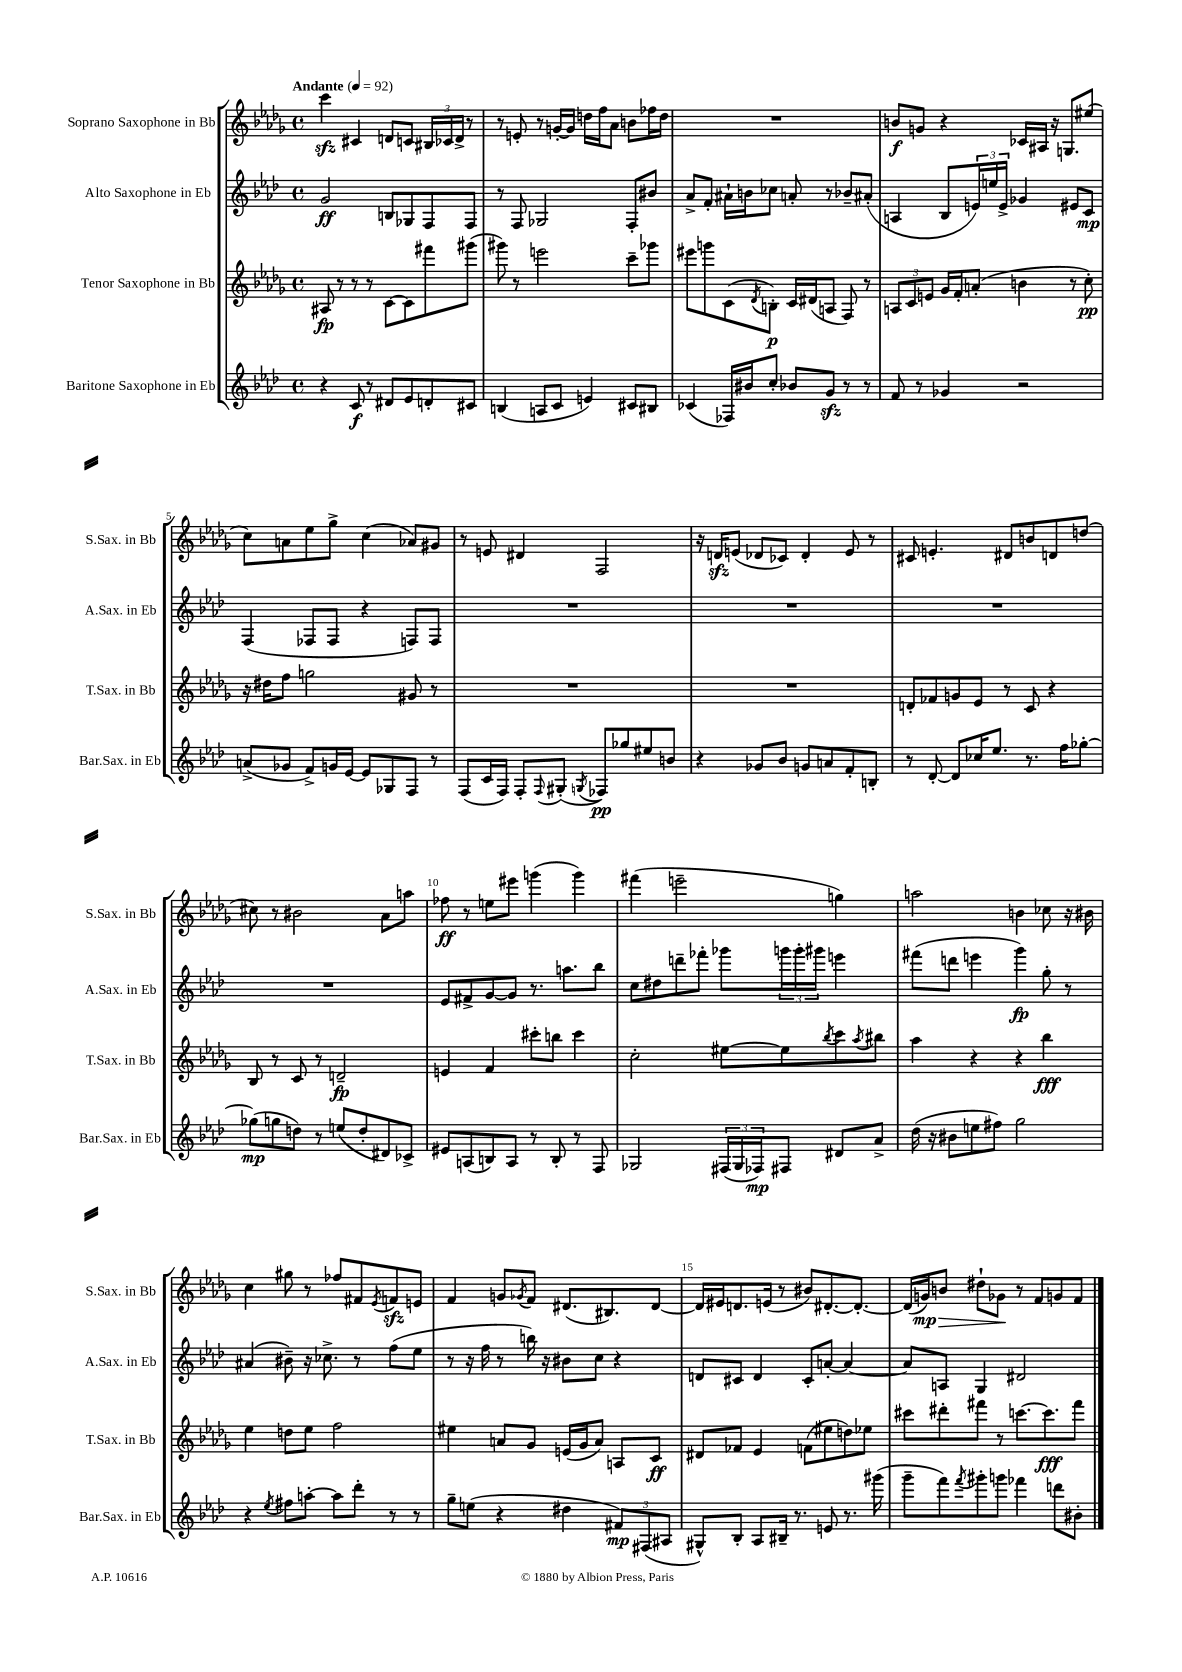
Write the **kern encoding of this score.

**kern	**kern	**kern	**kern
*staff4	*staff3	*staff2	*staff1
*clefG2	*clefG2	*clefG2	*clefG2
*k[b-e-a-d-]	*k[b-e-a-d-g-]	*k[b-e-a-d-]	*k[b-e-a-d-g-]
*M4/4	*M4/4	*M4/4	*M4/4
*met(c)	*met(c)	*met(c)	*met(c)
*MM92	*MM92	*MM92	*MM92
4r	8A#/	2g/	4ccc\
.	8r	.	.
8c/	8r	.	4c#/
8r	8r	.	.
8d#/L	[8c\L	8B/L	8d/L
8e-/	8c\]	8G-/	8c/J
8d'/	8fff#\	8F/	24B#/LL
.	.	.	24c-/
.	.	.	24d^/JJ
8c#/J	(8ggg#\J	8F/J	8r
=	=	=	=
(4B/	8ggg#\)	8r	8r
.	8r	8F/	8e'/
8A/L	2eee\	2G-/	8r
8c/J	.	.	[16g'/LL
.	.	.	16g/]JJ
4e/)	.	.	16dd\LL
.	.	.	16ff\J
.	.	.	8a-\J
8c#/L	8ccc~\L	8F'/L	8b\L
8B#/J	8ggg-\J	8b#/J	16ff-\L
.	.	.	16dd\JJ
=	=	=	=
(4c-/	8eee#\L	8a-^/L	1r
.	8ggg\	8f'/J	.
16F-/LL)	(8c\	16a#`\LL	.
16b#/J	.	16b\J	.
.	8qd-/	.	.
8cc'/J	8B'\J)	8cc-\J	.
8b-/L	16c/LL	8a'/	.
.	(16d#/J	.	.
8g/J	8A/J	8r	.
8r	8F/)	8b-~/L	.
8r	8r	(8a#'/J	.
=	=	=	=
8f/	12A/L	4A/	8b/L
.	12c/	.	.
8r	.	.	8g/J
.	12e/J	.	.
4g-/	16g-/LL	8B-/L	4r
.	16f'/J	.	.
.	(8a'/J	24e/L)	.
.	.	24ee/	.
.	.	24e^/JJ	.
2r	4b\	4g-/	16c-/LL
.	.	.	16A#/JJ
.	.	.	16r
.	.	.	8.G/L
.	8r	8e#/L	.
.	8cc'\)	8c/J	(8ee#/J
=	=	=	=
(8a^/L	16r	(4F/	8cc\L)
.	16dd#\LK	.	.
8g-/J	8ff\J	.	8a\
8f^/L)	2gg\	8F-/L	8ee-\
16g/L	.	8F-/J	8gg-^\J
[16e-/JJ	.	.	.
8e-/]L	.	4r	(4cc\
8G-/	.	.	.
8F/J	8g#/	8F/L)	8a-/L)
8r	8r	8F/J	8g#/J
=	=	=	=
(8F/L	1r	1r	8r
16c/L	.	.	8e/
16F/JJ)	.	.	.
8F'/L	.	.	4d#/
8qqF/	.	.	.
(8G#'/J	.	.	.
8qG/	.	.	.
8F-/L)	.	.	2F/
8gg-/	.	.	.
8ee#/	.	.	.
8b/J	.	.	.
=	=	=	=
4r	1r	1r	16r
.	.	.	16d/LK
.	.	.	(8e/J
8g-/L	.	.	8d-/L
8b-/J	.	.	8c-/J)
8g/L	.	.	4d-'/
8a/	.	.	.
8f'/	.	.	8e/
8B'/J	.	.	8r
=	=	=	=
8r	8d'/L	1r	8c#/
[8d-'/	8f-/	.	4.e'/
8d-/]L	8g/	.	.
16cc-/K	8e-/J	.	.
8.ee-/J	.	.	.
.	8r	.	8d#/L
8.r	8c/	.	8b/
.	4r	.	8d/
16ff\LK	.	.	.
[8gg-'\J	.	.	(8dd/J
=	=	=	=
(8gg-\]L	8B-/	1r	8cc#\)
8gg\	8r	.	8r
8dd\J)	8c/	.	2b#\
8r	8r	.	.
(8ee/L	2d~/	.	.
8dd'/	.	.	.
8d#/)	.	.	8a-\L
8c-^/J	.	.	8aa\J
=	=	=	=
8e#/L	4e/	8e-/L	8ff-\
(8A/	.	8f#^/	8r
8B/)	4f/	[8g/	8ee\L
8A/J	.	8g/]J	8eee#\J
8r	8ccc#'\L	8.r	(4ggg\
8B'/	8bb\J	.	.
.	.	8.aa\L	.
8r	4ccc#\	.	4ggg\)
8F/	.	8bb-\J	.
=	=	=	=
2G-/	2cc'\	8cc\L	(4fff#\
.	.	8dd#\	.
.	.	8ddd~\	2eee~\
.	.	8fff-'\J	.
(24F#/LL	[8ee#\L	8ggg-\L	.
24G-/	.	.	.
24F-/J)	.	.	.
8F#/J	8ee#\]	24ggg\L	.
.	.	24ggg'\	.
.	.	24ggg#\JJ	.
.	8qbb-/	.	.
8d#/L	8ccc\	4eee\	4gg\)
.	8qaa-/	.	.
8a-^/J	8bb#\J	.	.
=	=	=	=
(16dd-\	4aa-\	(8fff#\L	2aa\
16r	.	.	.
8b#\L	.	8ddd\J	.
8ee\	4r	4eee\	.
8ff#\J)	.	.	.
2gg\	4r	4ggg\)	4b\
.	4bb-\	8gg'\	8cc-\
.	.	8r	16r
.	.	.	16b#\
=	=	=	=
4r	4ee-\	(4a#/	4cc\
8qee-/	.	.	.
8ff#\L	8dd\L	8b#~\)	8gg#\
[8aa'\J	8ee-\J	16r	8r
.	.	8.cc-^\	.
8aa\]L	2ff\	.	8ff-/L
8ddd-'\J	.	8r	8f#/
.	.	.	8qe-/
8r	.	(8ff\L	8f/
8r	.	8ee-\J	8e/J
=	=	=	=
8gg~\L	4ee#\	8r	4f/
(8ee\J	.	16r	.
.	.	16ff\	.
4r	8a/L	8r	8g/L
.	.	.	8qg-/
.	8g-/J	16bb\)	8f/J
.	.	16r	.
4dd#\	(16e/LL	8b#\L	(8.d#/L
.	16g-/J	.	.
.	8a/J)	8cc\J	.
.	.	.	8.B#/)
12f#/L)	8A/L	4r	.
(12F#/	.	.	.
.	8c/J	.	[8d#/J
12A#/J	.	.	.
=	=	=	=
8G#^^/L)	8d#/L	8d/L	16d#/]LL
.	.	.	16e#/J
8B-'/J	8f-/J	8c#/J	8.d/
8A-/L	4e-/	4d/	.
.	.	.	(16e/Jk
16B#~/Jk	.	.	8r
8.r	.	.	.
.	(8f\L	8c#'/L	8b#/L)
8e/	8ee#\	[8a'/J	[8.d#'/
8.r	8dd\)	4a/_	.
.	.	.	8.d#'/_J
.	8ee-\J	.	.
(16ggg#\	.	.	.
=	=	=	=
8ggg~\L	8ccc#\L	8a/]L	(16d#/]LL
.	.	.	16g/J)
8fff\)	8ddd#'\	8A/J	8b/J
8qfff/	.	.	.
8ggg#'\	8fff#\J	4G/	8dd#`\L
8ggg\J	8r	.	8g-\J
4fff-\	[8.ccc\L	2d#/	8r
.	.	.	8f/L
.	8.ccc\]	.	.
8ddd\L	.	.	8g/
8b#'\J	8fff#\J	.	8f/J
==	==	==	==
*-	*-	*-	*-
